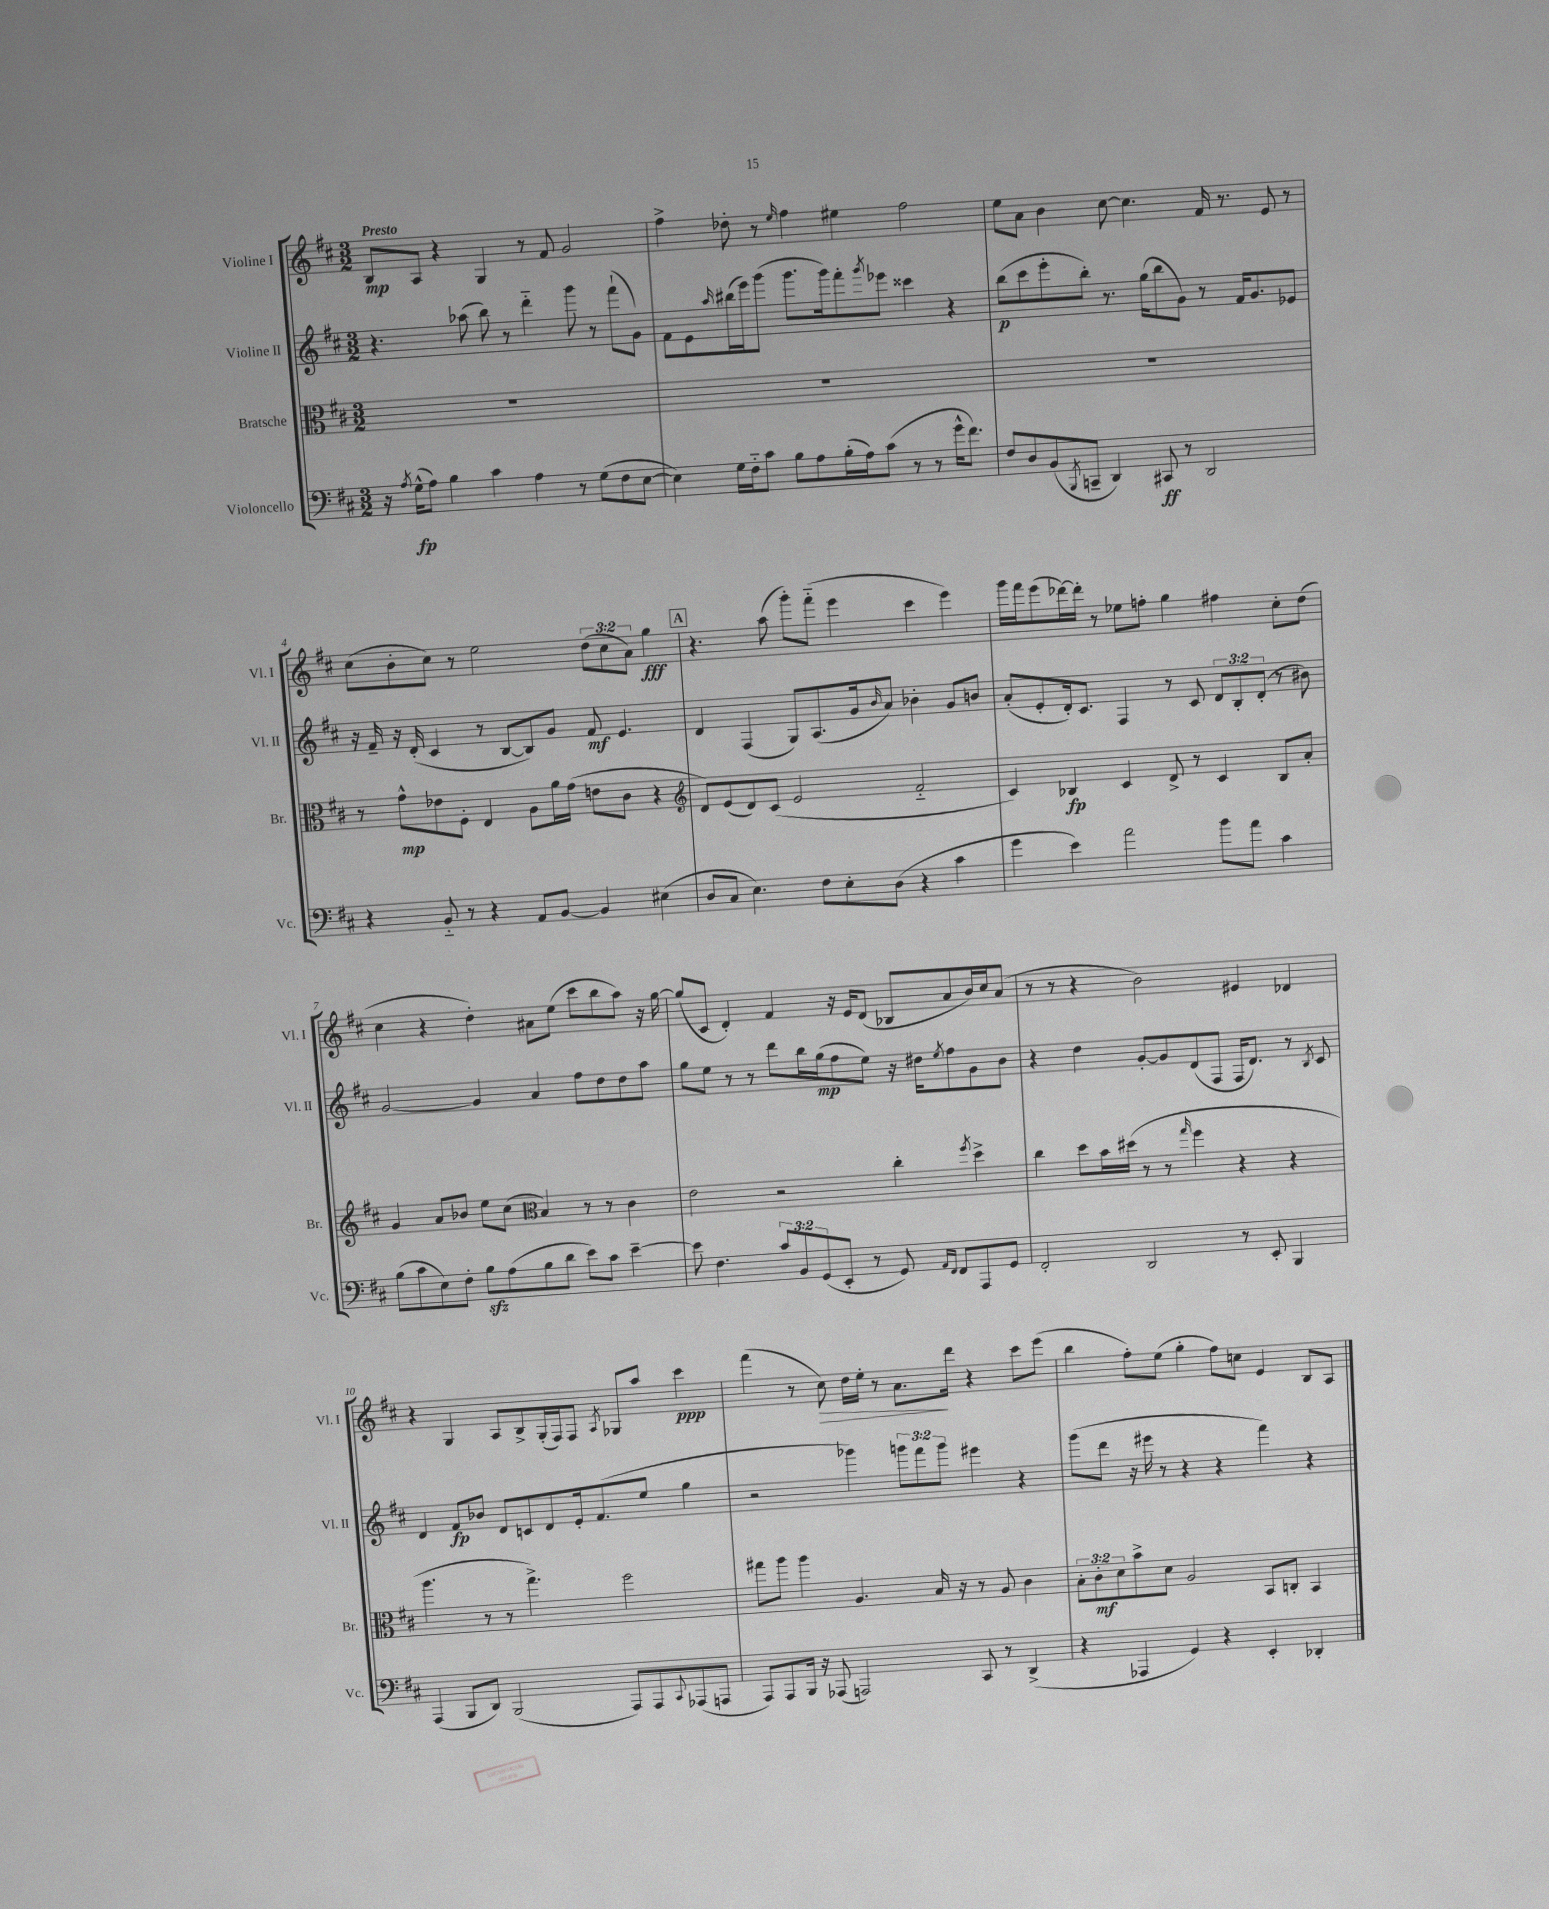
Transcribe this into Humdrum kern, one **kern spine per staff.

**kern	**kern	**kern	**kern
*staff4	*staff3	*staff2	*staff1
*clefF4	*clefC3	*clefG2	*clefG2
*k[f#c#]	*k[f#c#]	*k[f#c#]	*k[f#c#]
*M3/2	*M3/2	*M3/2	*M3/2
16r	1.r	4.r	8B
8qA	.	.	.
(16G^^	.	.	.
8A)	.	.	8A
4B	.	.	4r
.	.	(8aa-	.
4c#	.	8bb)	4G
.	.	8r	.
4A	.	4ddd'~	8r
.	.	.	8f#
8r	.	8ggg	2g
(8G	.	8r	.
8F#	.	(8fff#`	.
[8E	.	8g)	.
=	=	=	=
4E])	1.r	8f#	4ff#^
.	.	8e	.
.	.	16qqaa	.
16G	.	(16bb#	8dd-'
16F#'~	.	16eee)	.
8c#	.	(8ggg	8r
.	.	.	16qqee
8B	.	8.ggg	4ff#
8A	.	.	.
.	.	16ggg)	.
(16B'	.	8fff#'	4ee#
16A)	.	.	.
.	.	8qggg	.
(8c#	.	8eee-	.
8r	.	4ccc##	2ff#
8r	.	.	.
16g^^	.	4r	.
8.f#)	.	.	.
=	=	=	=
8F#	1.r	(8bb	8ee
8D	.	8ccc#	8a
(8BB	.	8eee'	4b
8qBBB	.	.	.
8CC~	.	8bb')	.
4DD)	.	8.r	[8cc#
.	.	.	4.cc#]
.	.	(16gg	.
8CC#	.	8bb	.
8r	.	8g)	.
2DD	.	8r	16f#
.	.	.	8.r
.	.	16f#	.
.	.	8.g	.
.	.	.	8e
.	.	8e-	8r
=	=	=	=
4r	8r	16r	(8cc#
.	.	16f#~	.
.	8g^^	16r	8b'
.	.	(16d'	.
8BB'~	8e-	4c#	8cc#)
8r	8F#'	.	8r
4r	4E	8r	2ee
.	.	[8B	.
8AA	8A	8B])	.
[8BB	16a	8g	.
.	(16g	.	.
4BB]	8e	8f#	(12dd
.	.	.	12cc#
.	8c#	4.e	.
.	.	.	12a)
(4E#	4r	.	4gg
=	=	=	=
*	*clefG2	*	*
8D	8d)	4d	4.r
8C#	(8e	.	.
4.E)	8d)	(4F#	.
.	(8c#	.	(8aa
.	2e	8G)	8ggg')
8F#	.	(8.A	(8fff#'~
8E'	.	.	4eee
.	.	16g	.
.	.	16qqb	.
(8D	.	8a)	.
4r	2f#'~	4b-'	4ccc#
4c#	.	8g	4eee)
.	.	8b	.
=	=	=	=
4g	4c#)	(8a'	16ggg
.	.	.	16fff#
.	.	8e'	(8eee
4e)	4B-	16d')	[16ddd-)
.	.	8.c#	16ddd-']
.	.	.	8r
2a	4c#	4F#	8ee-
.	.	.	8ff'
.	8d^	8r	4gg
.	8r	8c#	.
8b	4c#	12d	4ff#
.	.	12B'	.
8a	.	.	.
.	.	(12d'	.
4c#	8B-	8r	8cc#'
.	8a'	8b#)	(8dd
=	=	=	=
(8B	4g	[2g	4cc#
8c#	.	.	.
8E)	8a	.	4r
8F#'	8b-	.	.
8B	8ee	4g]	4dd')
(8A	(8cc#	.	.
*	*clefC3	*	*
8B	4B)	4a	8a#
8d	.	.	(8ee
8e)	8r	8ff#	8ccc#
8c#	8r	8dd	8bb
[4e~	4c#	8dd	8aa)
.	.	8aa	16r
.	.	.	[16gg
=	=	=	=
8e]	2e	8gg	(8gg]
4.F#	.	8ee	8c#
.	.	8r	4d')
.	.	8r	.
12c#	2r	8ddd	4f#
12BB	.	.	.
.	.	16bb	.
(12GG	.	.	.
.	.	(16gg	.
8EE'	.	8ff#	16r
.	.	.	16e
8r	.	8ee)	(8d
8GG)	4cc#'	16r	8B-
.	.	16dd#	.
16qqAA	.	.	.
16qqFF#	.	8qee	.
8FF#	.	8ff#	8a
.	8qff#	.	.
8AAA	4dd^	8g	16b)
.	.	.	16cc#
8GG	.	8b	(8a
=	=	=	=
2FF#'	4cc#	4r	8r
.	.	.	8r
.	8dd	4dd	4r
.	16b	.	.
.	(16dd#	.	.
2DD	8r	[8g'	2b)
.	8r	8g]	.
.	16qqgg	.	.
.	4ff#	(8d	.
.	.	8F#	.
8r	4r	16F#	4e#
.	.	8.d)	.
8EE'	.	.	.
4BBB	4r	8r	4d-
.	.	8qB	.
.	.	8c#	.
=	=	=	=
(4AAA	4.aa	4d	4r
8BBB	.	8f#	4G
8DD)	8r	8b-	.
(2BBB	8r	8d	8A
.	4.gg^)	8c	8B^
.	.	8d	(16G'
.	.	.	16F#)
.	.	16e'	8F#
.	.	(8.f#	.
.	.	.	8qA
8AAA)	2ff#	.	8G-
8AAA	.	8ee	8aa
8qqCC#	.	.	.
(8AAA-	.	4gg	4ccc#
8AAA	.	.	.
=	=	=	=
8AAA)	8gg#	2r	(4fff#
8AAA	8aa	.	.
16BBB	4aa	.	8r
16r	.	.	.
(8AAA-	.	.	8cc#)
2AAA)	4.A	4ggg-)	16dd
.	.	.	16ee'
.	.	.	8r
.	.	12ggg	8.a
.	.	12fff#	.
.	16B	.	.
.	.	12ggg	.
.	16r	.	16ddd
8CC#	8r	4eee#	4r
8r	8A	.	.
(4DD^	4c#	4r	8ccc#
.	.	.	(8eee
=	=	=	=
4r	12B'	(8ggg	4bb
.	12c#'	.	.
.	.	8ddd	.
.	12d	.	.
4AAA-	8b^	16r	8ff#')
.	.	16eee#	.
.	8d	8r	(8ee
4GG)	2A	4r	4gg'
4r	.	4r	8ff#)
.	.	.	8cc
4EE'	8BB	4fff#)	4e
.	8C'	.	.
4DD-'	4BB	4r	8B
.	.	.	8A
==	==	==	==
*-	*-	*-	*-
